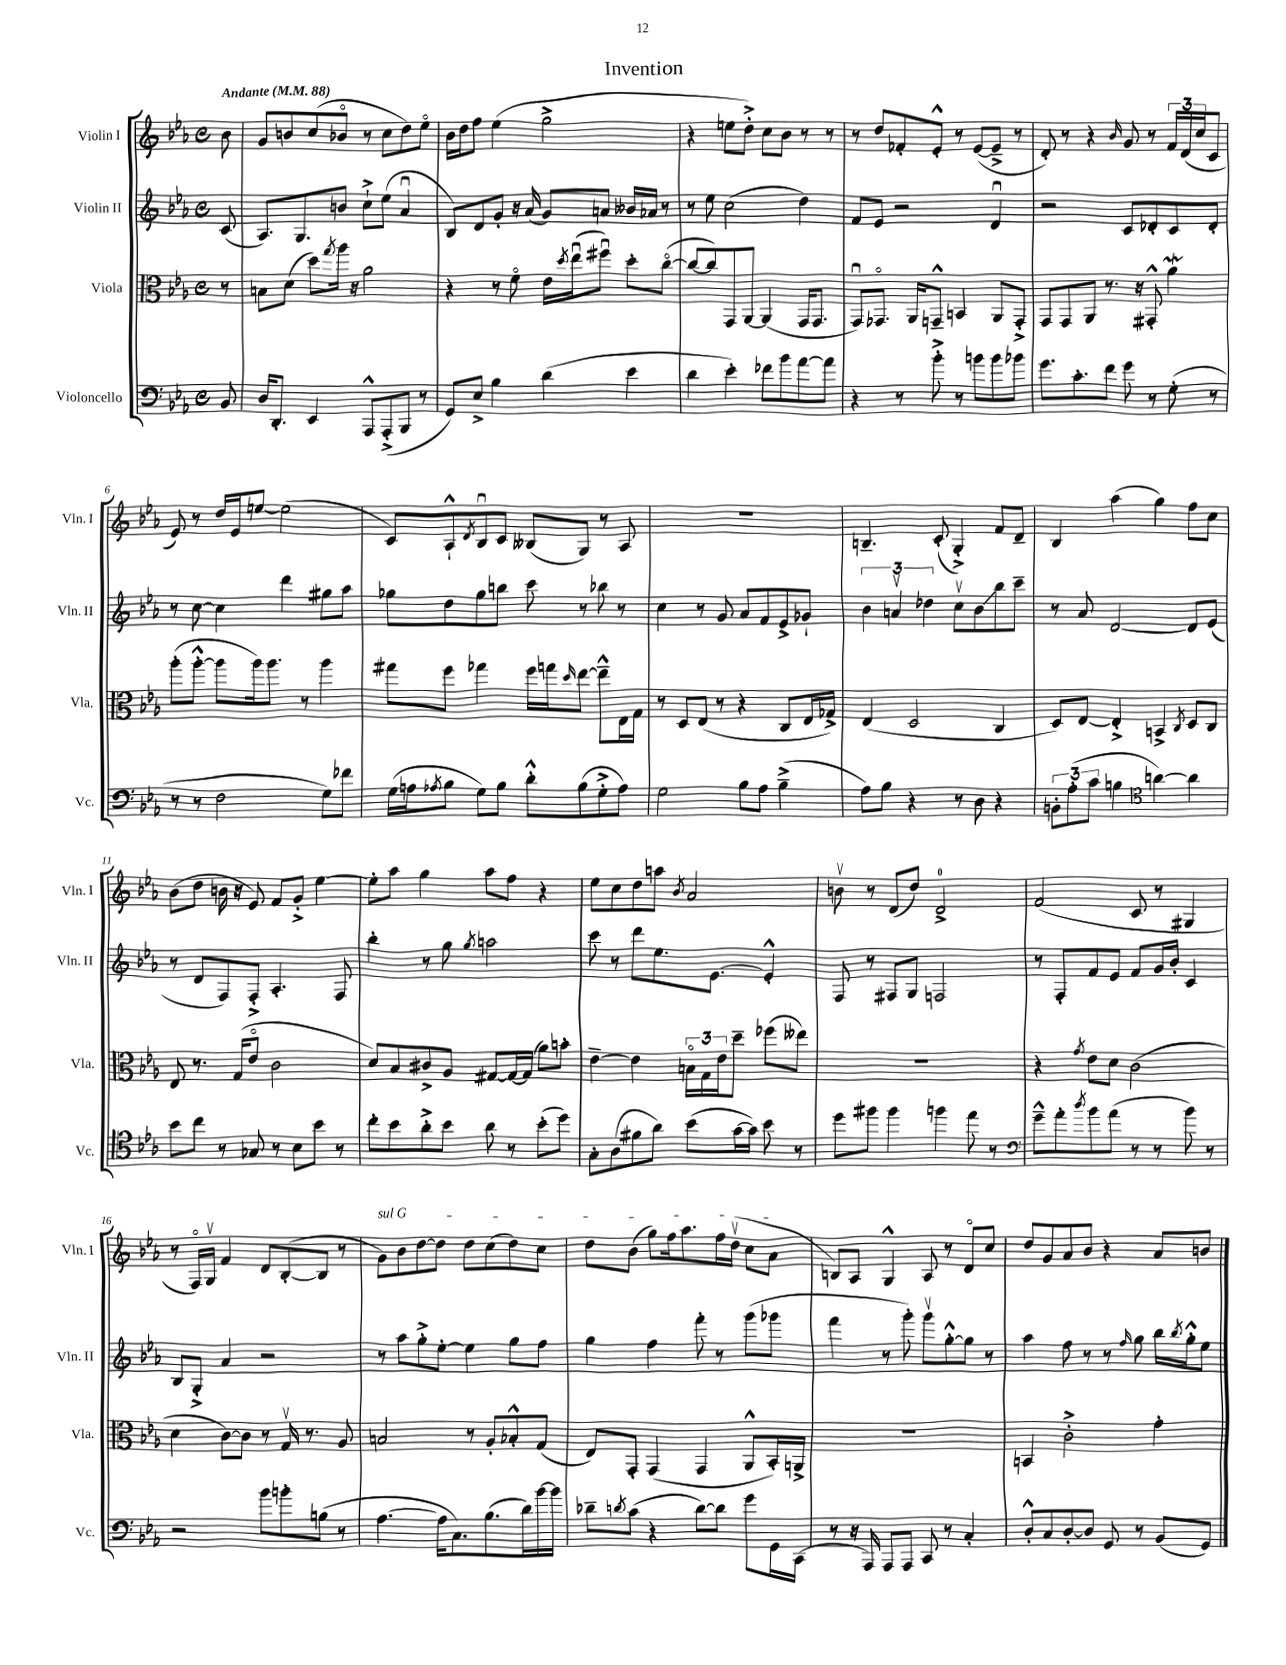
\header { title = "Invention" }
<<
\new StaffGroup <<
\new Staff = "s0" \with { instrumentName = "Violin I" shortInstrumentName = "Vln. I" } {
    \clef treble \key ees \major \defaultTimeSignature \time 4/4 \partial 8 \tempo "Andante" 4 = 88
    bes'8 |
    g'8 b'8 c''8( bes'8\flageolet r8 c''8 d''8) ees''8\flageolet |
    bes'16 d''16 f''8 ees''4( g''2-> |
    r4 e''8 d''8-.->) c''8 bes'8 r8 r8 |
    r8 d''8 fes'8-. ees'8-.-^ r8 ees'8~( ees'8---> r8 |
    d'8-.) r8 r4 \grace { bes'16 } g'8 r8 \tuplet 3/2 { f'16 d'16( c''16 } c'8 |
    ees'8) r8 d''16 ees'16 e''8~ e''2( |
    c'8) aes8-!-^ \acciaccatura { d'8 } bes8\downbow c'8 beses8( g8) r8 aes8 |
    R1 |
    b4.-- c'8-.( g4-.->) f'8 d'8-- |
    bes4 aes''4( g''4) f''8 c''8 |
    bes'8( d''8 b'16 r16 ees'8) f'8 g'8-.-> ees''4~ |
    ees''8-. aes''8 g''4 aes''8 f''8 r4 |
    ees''8 c''8 d''8 a''8 \acciaccatura { bes'8 } aes'2 |
    b'8\upbow r8 d'8( d''8) d'2-0-> |
    f'2( c'8 r8 gis4 |
    r8 f16\flageolet) g16\upbow f'4 d'8 bes8~-.( bes8 r8 |
    \once \override TextSpanner.bound-details.left.text = \markup { \italic "sul G" } g'8\startTextSpan) bes'8 d''8~ d''8 d''8 c''8( d''8) c''8 |
    d''8 bes'8( g''8) f''16 aes''8. f''16 d''16\upbow( c''8 aes'8\stopTextSpan |
    b8) aes8 g4-^ aes8 r8 d'8\flageolet c''8 |
    d''8 g'8 aes'8 bes'8 r4 aes'8 b'8 \bar "|." |
}
\new Staff = "s1" \with { instrumentName = "Violin II" shortInstrumentName = "Vln. II" } {
    \clef treble \key ees \major \defaultTimeSignature \time 4/4 \partial 8
    c'8( |
    aes8.) g8. b'8 c''8-!-> ees''8( aes'4\downbow |
    bes8) d'8 g'8-. r16 aes'16( g'8) a'8 beses'16 aes'16 r8 |
    r8 ees''8 c''2( d''4) |
    f'8 ees'8 r2 d'4\downbow |
    r2 c'8 des'8-. c'8 des'8-. |
    r8 c''8~ c''4 d'''4 gis''8 aes''8 |
    ges''8 d''8 ges''8 b''8 c'''8 r8 bes''8 r8 |
    c''4 r8 g'8 aes'8 f'8 ees'8-> ges'8-! |
    \tuplet 3/2 { bes'4 a'4\upbow des''4 } c''8\upbow bes'8\glissando bes''8 c'''8-- |
    r8 aes'8 d'2~ d'8 ees'8( |
    r8 d'8 f8) f8-.-> aes4.-. f8 |
    bes''4-. r8 g''8 \acciaccatura { g''8 } a''2 |
    c'''8 r8 d'''8 ees''8. ees'8.~ ees'4-.-^ |
    f8 r8 fis8 g8 f2 |
    r8 f8-. f'8 ees'8 f'8 g'16 bes'16-. c'4 |
    bes8 g8-.-> aes'4 r2 |
    r8 aes''8 g''8-.-> ees''8~-. ees''4 g''8 f''8 |
    g''4 f''4 f'''8-. r8 g'''8( ges'''8 |
    f'''4 r8 g'''8-.) g'''8\upbow g''8~-.-^ g''8 r8 |
    aes''4 f''8 r8 r8 \grace { f''16 } g''8 bes''16 \acciaccatura { bes''8 } g''16-.-^ ees''8 \bar "|." |
}
\new Staff = "s2" \with { instrumentName = "Viola" shortInstrumentName = "Vla." } {
    \clef alto \key ees \major \defaultTimeSignature \time 4/4 \partial 8
    r8 |
    b8 d'8( d''8) \acciaccatura { g''8 } aes''16 r16 aes'2 |
    r4 r8 f'8\flageolet ees'16 \acciaccatura { d''8 } ees''16\downbow( fis''8\downbow) d''8-. c''8~\flageolet( |
    c''8~ c''8) g,8 aes,8~ aes,4( g,16 g,8. |
    g,8\downbow) ges,8.\flageolet aes,16 g,8---^ b,4 aes,8 g,8-.-> |
    g,8 g,8 aes,8 r8. r16 gis,8-.-^ aes'4\mordent |
    aes''8-.( aes''8~-.-^ aes''8 aes''16) aes''8. r8 aes''4 |
    gis''8 f''8 ges''4 f''16 g''16 \grace { d''16 } ees''8~ ees''8---^ ees16 g16 |
    r8 d8 ees8( r8 r4 c8 ees16 ges16->) |
    ees4( d2 c4 |
    d8) ees8~ ees4-.-> b,4-> \acciaccatura { c8 } d8 c8 |
    ees8 r8. g16( ees'8\flageolet c'2 |
    d'8) bes8 cis'8-> aes8 gis8~ gis16~ gis16( aes'8) b'8-. |
    ees'4~-- ees'4 \tuplet 3/2 { b16\flageolet g16 ees'16 } d''8-- fes''8( eeses''8) |
    R1 |
    r4 \acciaccatura { g'8 } ees'8 d'8 c'2( |
    d'4 c'8~) c'8 r8 g16\upbow r8. aes8 |
    b2 r8 aes8-. bes8-.-^ g8( |
    ees8) g,8-. g,4( g,4 aes,8-^ bes,16-.) a,16-> |
    R1 |
    b,4 c'2-.-> g'4-. \bar "|." |
}
\new Staff = "s3" \with { instrumentName = "Violoncello" shortInstrumentName = "Vc." } {
    \clef bass \key ees \major \defaultTimeSignature \time 4/4 \partial 8
    bes,8 |
    d16 d,8.-. ees,4 aes,,8-^ aes,,8-.->( bes,,8 r8 |
    g,8) ees8-> bes4 d'4( ees'4 |
    d'4 ees'4-.) fes'8 bes'8 aes'8~ aes'8 |
    r4 r8 bes'8-.-> r8 b'8 b'8 bes'8 |
    g'8. c'8.-. f'8 g'8 r8 g8-.( r8 |
    r8 r8 f2 g8) fes'8 |
    g16( a16 \acciaccatura { aes8 } bes8 g8) bes8 d'8-.-^ bes8( g8-.-> aes8) |
    g2 bes8 aes8 bes4--->( |
    aes8) bes8 r4 r8 d8 r4 |
    \tuplet 3/2 { b,8-. aes8-.( c'8 } b4 \clef tenor a'4~) a'4 |
    bes'8 c''8 r8 ges8 r8 bes8 bes'8 r8 |
    c''8-. bes'8 aes'8-.-> bes'8 aes'8 r8 bes'8-.( d''8) |
    g8-. aes8( fis'8 aes'8) bes'8( g'16~ g'16) bes'8 r8 |
    d''8 fis''8 fis''4 f''4 ees''8 r8 |
    \clef bass g'8---^ aes'8-. \acciaccatura { d''8 } bes'8 aes'8( r8 r8 bes'8) r8 |
    r2 bes'8 b'8-. b8( r8 |
    aes4.~ aes16 c8.) bes8.( d'16) bes'16~ bes'16 |
    des'8-- \acciaccatura { d'8 } c'8( r4 d'8~) d'8 g'8 g,16 c,16( |
    r8 r16 aes,,16) aes,,8 aes,,8 c,8 r8 c4-. |
    d8-.-^ c8 d8~-. d8 g,8 r8 bes,8( g,8) \bar "|." |
}
>>
>>
